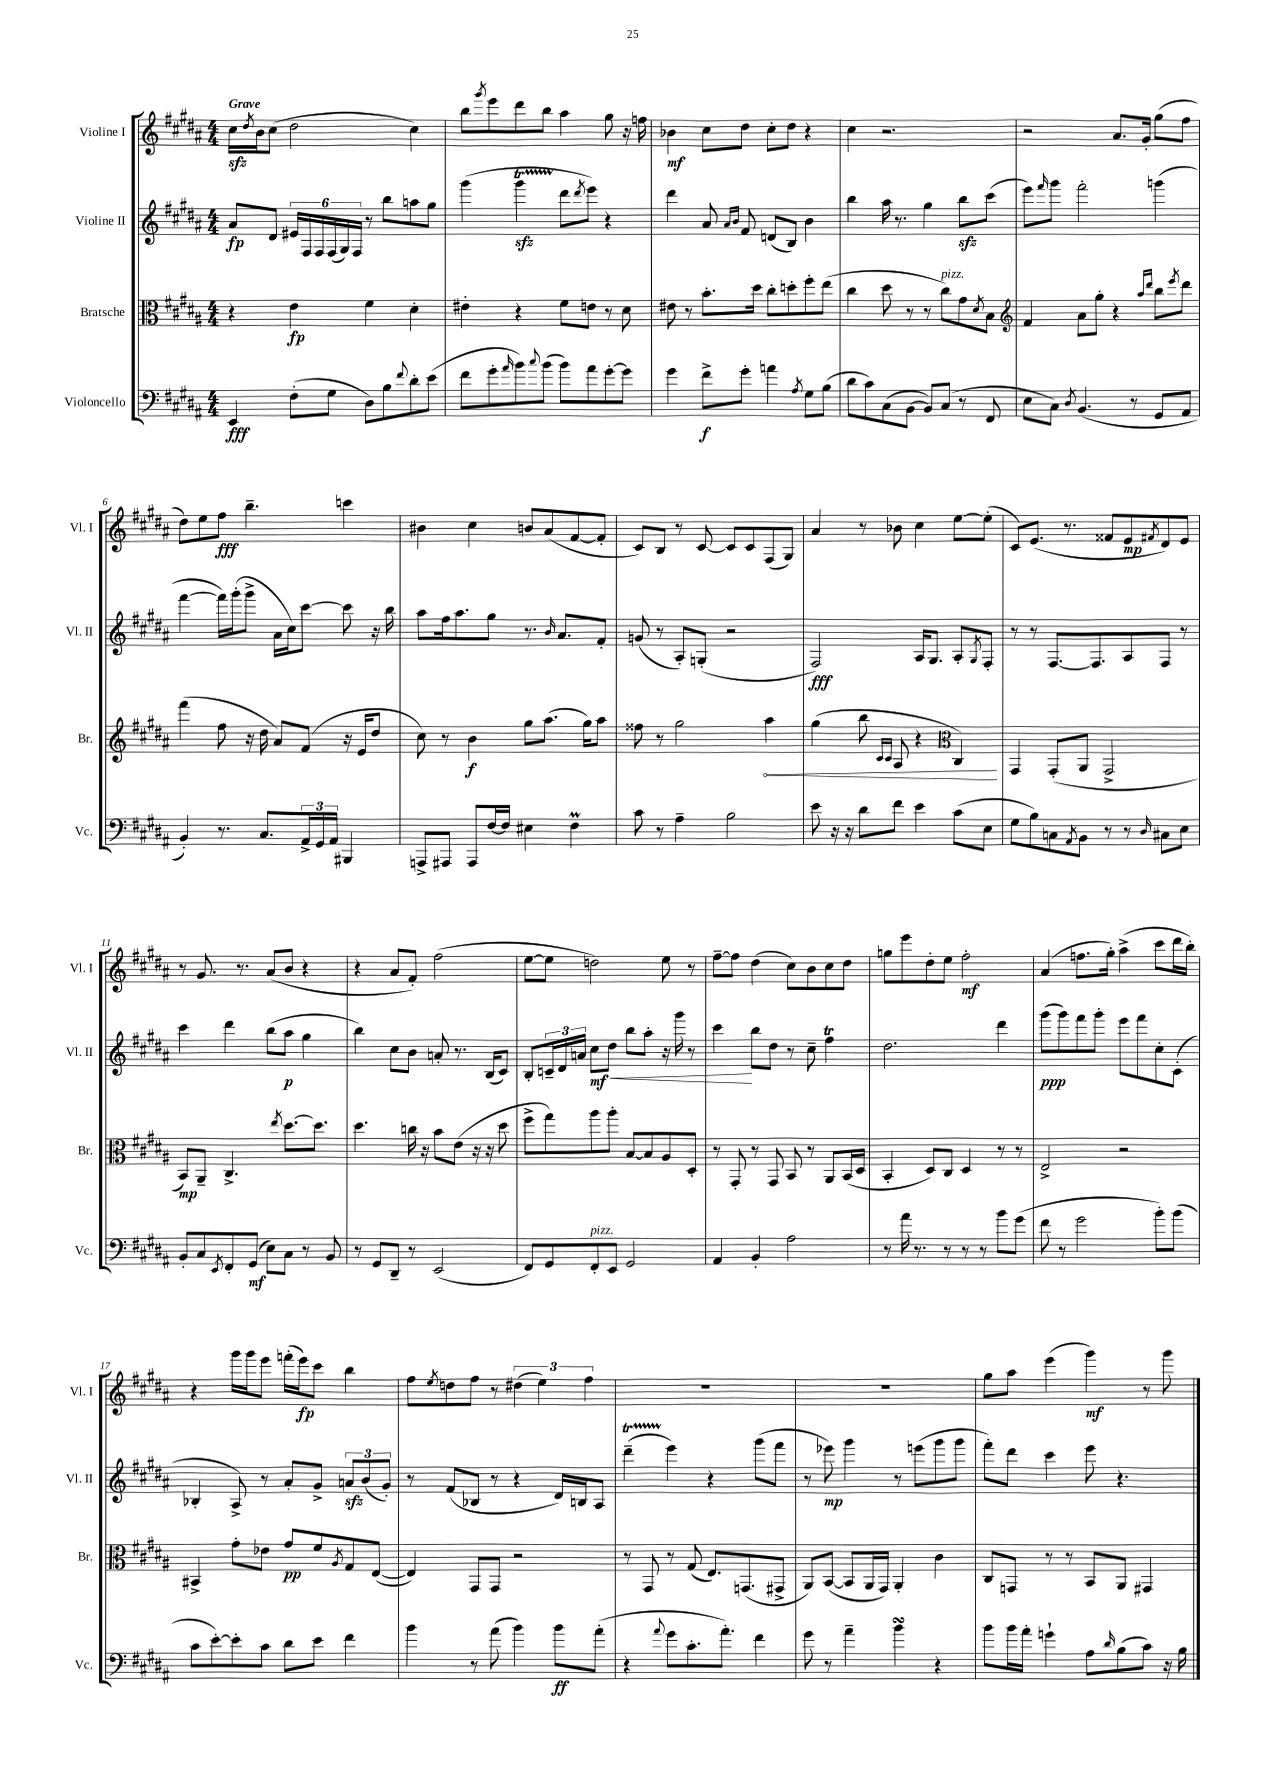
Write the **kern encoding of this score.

**kern	**kern	**kern	**kern
*staff4	*staff3	*staff2	*staff1
*clefF4	*clefC3	*clefG2	*clefG2
*k[f#c#g#d#a#]	*k[f#c#g#d#a#]	*k[f#c#g#d#a#]	*k[f#c#g#d#a#]
*M4/4	*M4/4	*M4/4	*M4/4
4EE/	4r	8a#/L	16cc#\LL
.	.	.	8qdd#/
.	.	.	16b\J
.	.	8d#/J	(8cc#\J
(8F#'\L	4e\	24e#/LL	2dd#\
.	.	24F#/	.
.	.	24F#/	.
8G#\J	.	(24F#/	.
.	.	24G#/)	.
.	.	24F#/JJ	.
8D#\L)	4f#\	8r	.
8B\	.	8bb\L	.
8qqf#/	.	.	.
8d#'\	4d#'\	8aa\	4cc#\)
(8e\J	.	8gg#\J	.
=	=	=	=
8f#\L	4e#'\	(4ggg#\	8bb\L
.	.	.	8qggg#/
8g#'\	.	.	8eee\
16qqa#/	.	.	.
8b\)	4r	4ggg#\	8ddd#\
8qqcc#/	.	.	.
(8b\J	.	.	8bb\J
8b\L)	8f#\L	8ddd#\L	4aa#\
.	.	8qddd#/	.
8a#\	8e\J	8eee\J)	.
[8g#'\	8r	4r	8gg#\
8g#\]J	8d#\	.	16r
.	.	.	16ff\
=	=	=	=
4g#\	8e#\	4ddd#\	4b-\
.	8r	.	.
8f#^\L	8.b'\L	8a#/	8cc#\L
.	.	16qqa#/LL	.
.	.	16qqb/JJ	.
8g#'\J	.	8f#/	8dd#\J
.	16dd#\Jk	.	.
4a\	8cc#'\L	(8d/L	8cc#'\L
.	8dd'\	8B/J)	8dd#\J
8qA#/	.	.	.
8G#\L	8ff#'\	4b\	4r
(8B\J	(8ee\J	.	.
=	=	=	=
8d#\L	4cc#\	4bb\	4cc#\
8c#\)	.	.	.
(8C#\	8dd#\	16aa#\	2.r
.	.	8.r	.
[8BB\J	8r	.	.
8BB/]L)	8r	4gg#\	.
(8C#/J	8cc#\L)	.	.
8r	8g#\	8bb\L	.
.	8qd#/	.	.
8FF#/	8B\J	(8ccc#\J	.
=	=	=	=
*	*clefG2	*	*
8E\L	4f#/	8eee\L)	2r
.	.	16qqfff#/	.
8C#\J)	.	8ggg#\J	.
8qD#/	.	.	.
(4.BB/	8a#\L	2fff#'\	.
.	8gg#'\J	.	.
.	4r	.	8.a#/L
8r	.	.	.
.	.	.	16g#'/Jk
.	16qqaa#/LL	.	.
.	16qqddd#/JJ	.	.
8GG#/L	8bb\L	(4ggg\	(8gg#\L
.	8qeee/	.	.
8AA#/J	8ddd#\J	.	8ff#\J
=	=	=	=
4BB'/)	(4fff#\	[4fff#\	8dd#\L)
.	.	.	8ee\
8.r	8ff#\	16fff#\]LL)	8ff#\J
.	.	(16ggg#'\J	.
.	16r	8ggg#^\J	4.bb~\
8.C#/L	16dd#\	.	.
.	8a#/L)	16a#\LL	.
.	.	16cc#\J)	.
24AA#^/L	(8f#/J	[8ccc#\J	.
24GG#/	.	.	.
24AA#/JJ	.	.	.
4BBB#/	16r	8ccc#\]	4ccc\
.	16e/LK	.	.
.	8dd#/J	16r	.
.	.	16bb\	.
=	=	=	=
8AAA^/L	8cc#\)	8aa#\L	4b#\
8AAA#/J	8r	16ff#\k	.
.	.	8.aa#\	.
8AAA#/L	4b\	.	4cc#\
[16F#/L	.	8gg#\J	.
16F#/]JJ	.	.	.
4E#\	8gg#\L	8.r	8b/L
.	(8.aa#\J	.	(8a#/
.	.	16qqb/	.
.	.	8.a#/L	.
4F#\	.	.	[8f#/
.	16gg#\LK)	.	.
.	8aa#\J	8f#'/J	8f#'/]J
=	=	=	=
8c#\	8ff##\	(8g/	8c#/L)
8r	8r	8r	8B/J
4A#~\	2gg#\	8A#'/L)	8r
.	.	(8G'/J	[8c#/
2B\	.	2r	8c#/]L
.	.	.	8c#/
.	4aa#\	.	(8F#/
.	.	.	8G#/J)
=	=	=	=
8e\	(4gg#\	2F#/)	4a#/
16r	.	.	.
16r	.	.	.
8d#\L	8bb\	.	8r
.	16qqc#/LL	.	.
.	16qqc#/JJ	.	.
8f#\J	8A#/	.	8b-\
4e\	4r	16A#/LK	4cc#\
.	.	8.G#/J	.
*	*clefC3	*	*
(8c#\L	4C#/)	8A#'/L	[8ee\L
.	.	8qG#/	.
8E\J	.	8F#'/J	(8ee'\]J
=	=	=	=
8G#\L	4GG#/	8r	8c#/L)
8B\)	.	8r	(8.e/J
8C\	(8GG#'/L	[8.F#/L	.
.	.	.	8.r
8qAA#/	.	.	.
8BB\J	8AA#/J	.	.
.	.	8.F#/]	.
8r	2GG#^/	.	8f##/L
8r	.	8A#/	8e/
16qqD#/	.	.	8qf#/
8C#\L	.	8F#/J	8d#/)
8E\J	.	8r	8e/J
=	=	=	=
8BB'/L	8BB/L)	4ccc#\	8r
8C#/	8AA#~/J	.	8.g#/
8qEE/	.	.	.
8FF#'/	4.C#^/	4ddd#\	.
.	.	.	8.r
(8GG#/J	.	.	.
8E\L)	.	(8bb\L	(8a#/L
.	8qee/	.	.
8C#\J	[8.dd#\L	8aa#\J	8b/J
8r	.	4gg#\	4r
.	8.dd#\]J	.	.
8BB/	.	.	.
=	=	=	=
8r	4.dd#\	4bb\)	4r
8GG#/L	.	.	.
8DD#~/J	.	8cc#\L	8a#/L
8r	16cc\	8b\J	8f#'/J)
.	16r	.	.
(2EE/	8b\L	8a'/	(2ff#\
.	(8e\J	8.r	.
.	16r	.	.
.	16r	(16B/LK	.
.	8dd#\	8c#/J)	.
=	=	=	=
8FF#/L)	8ff#^\L	8B'/L	[8ee\L
8GG#/	8gg#\)	24c~/L	8ee\]J
.	.	24d#/	.
.	.	24a/JJ	.
8FF#'/	8aa#\	8cc#\L	2dd\)
8EE/J	8aa#'\J	8dd#\J	.
2GG#/	[8B/L	8bb\L	.
.	8B/]	8aa#'\J	.
.	8A#/	16r	8ee\
.	.	16ggg#\	.
.	8D#'/J	8r	8r
=	=	=	=
4AA#/	8r	4ccc#\	[8ff#~\L
.	8GG#'/	.	8ff#\]J
4BB'/	8r	8bb\L	(4dd#\
.	8GG#/	8dd#\J	.
2A#\	8BB/	8r	8cc#\L)
.	8r	8cc#~\	8b\
.	8AA#/L	4ff#\	8cc#\
.	(16BB/L	.	8dd#\J
.	16D#/JJ	.	.
=	=	=	=
8r	4BB'/	2.dd#\	8gg\L
16a#\	.	.	8eee\
8.r	.	.	.
.	8D#/L)	.	8dd#'\
8r	8C#/J	.	8ee\J
8r	4D#/	.	2ff#'\
8r	.	.	.
8b\L	8r	4ddd#\	.
(8g#\J	8r	.	.
=	=	=	=
8f#\	2E^/	(8ggg#\L	(4a#/
8r	.	8ggg#\)	.
2g#\	.	8fff#\	8.ff\L
.	.	8ggg#'\J	.
.	.	.	16gg#'\Jk)
.	2r	8eee\L	(4aa#^\
.	.	8fff#\	.
8b'\L)	.	8cc#'\	8ccc#\L
(8b\J	.	(8c#'\J	16ddd#\L
.	.	.	16bb'\JJ)
=	=	=	=
8c#\L	4BB#^/	4B-'/	4r
[8e'\)	.	.	.
8e'\]	8g#'\L	8A#^/)	16ggg#\LL
.	.	.	16ggg#\J
8c#\J	8e-\J	8r	8eee\J
8d#\L	8g#/L	8a#'/L	(16fff'\LL
.	.	.	16eee\J)
8e\J	8f#/	8g#^/J	8ccc#\J
.	8qA#/	.	.
4f#\	8G#/	12a/L	4bb\
.	.	(12b/	.
.	([8E/J	.	.
.	.	12g#'/J)	.
=	=	=	=
4b\	4E/])	8r	8ff#\L
.	.	.	8qee/
.	.	(8f#/L	8dd\
8r	8GG#/L	8B-/J	8ff#\J
(8a#\	8GG#/J	8r	8r
4b\)	2r	4r	(6dd#\
.	.	.	6ee\)
8b\L	.	16d#/LL)	.
.	.	16B/J	.
.	.	.	6ff#\
(8a#'\J	.	8A#/J	.
=	=	=	=
4r	8r	(4ddd#~\	1r
.	8GG#/	.	.
8qqa#/	.	.	.
8g#\L	8r	4eee\)	.
8.c#'\	(8G#/	.	.
.	8.E/L)	4r	.
8.a#'\J)	.	.	.
.	(8.GG/	.	.
4f#\	.	(8ggg#\L	.
.	8GG#^/J	8fff#\J	.
=	=	=	=
8g#\	8AA#/L)	8r	1r
8r	([8BB/J	8eee-\)	.
4a#~\	8BB/]L	4ggg#\	.
.	16AA#/L	.	.
.	16GG#/JJ)	.	.
4b\	4AA#'/	8r	.
.	.	(8eee\L	.
4r	4c#\	8ggg#\	.
.	.	8ggg#\J	.
=	=	=	=
8b\L	8C#/L	8fff#'\L)	8gg#\L
16b\L	8GG/J	8ddd#\J	8aa#\J
16a#'\JJ	.	.	.
4g`\	8r	4ccc#\	(4eee\
.	8r	.	.
8A#\L	8BB/L	8eee\	4ggg#\)
16qqd#/	.	.	.
(8B\	8AA#/J	4.r	.
8c#\J)	4GG#/	.	8r
16r	.	.	8ggg#\
16B\	.	.	.
==	==	==	==
*-	*-	*-	*-
